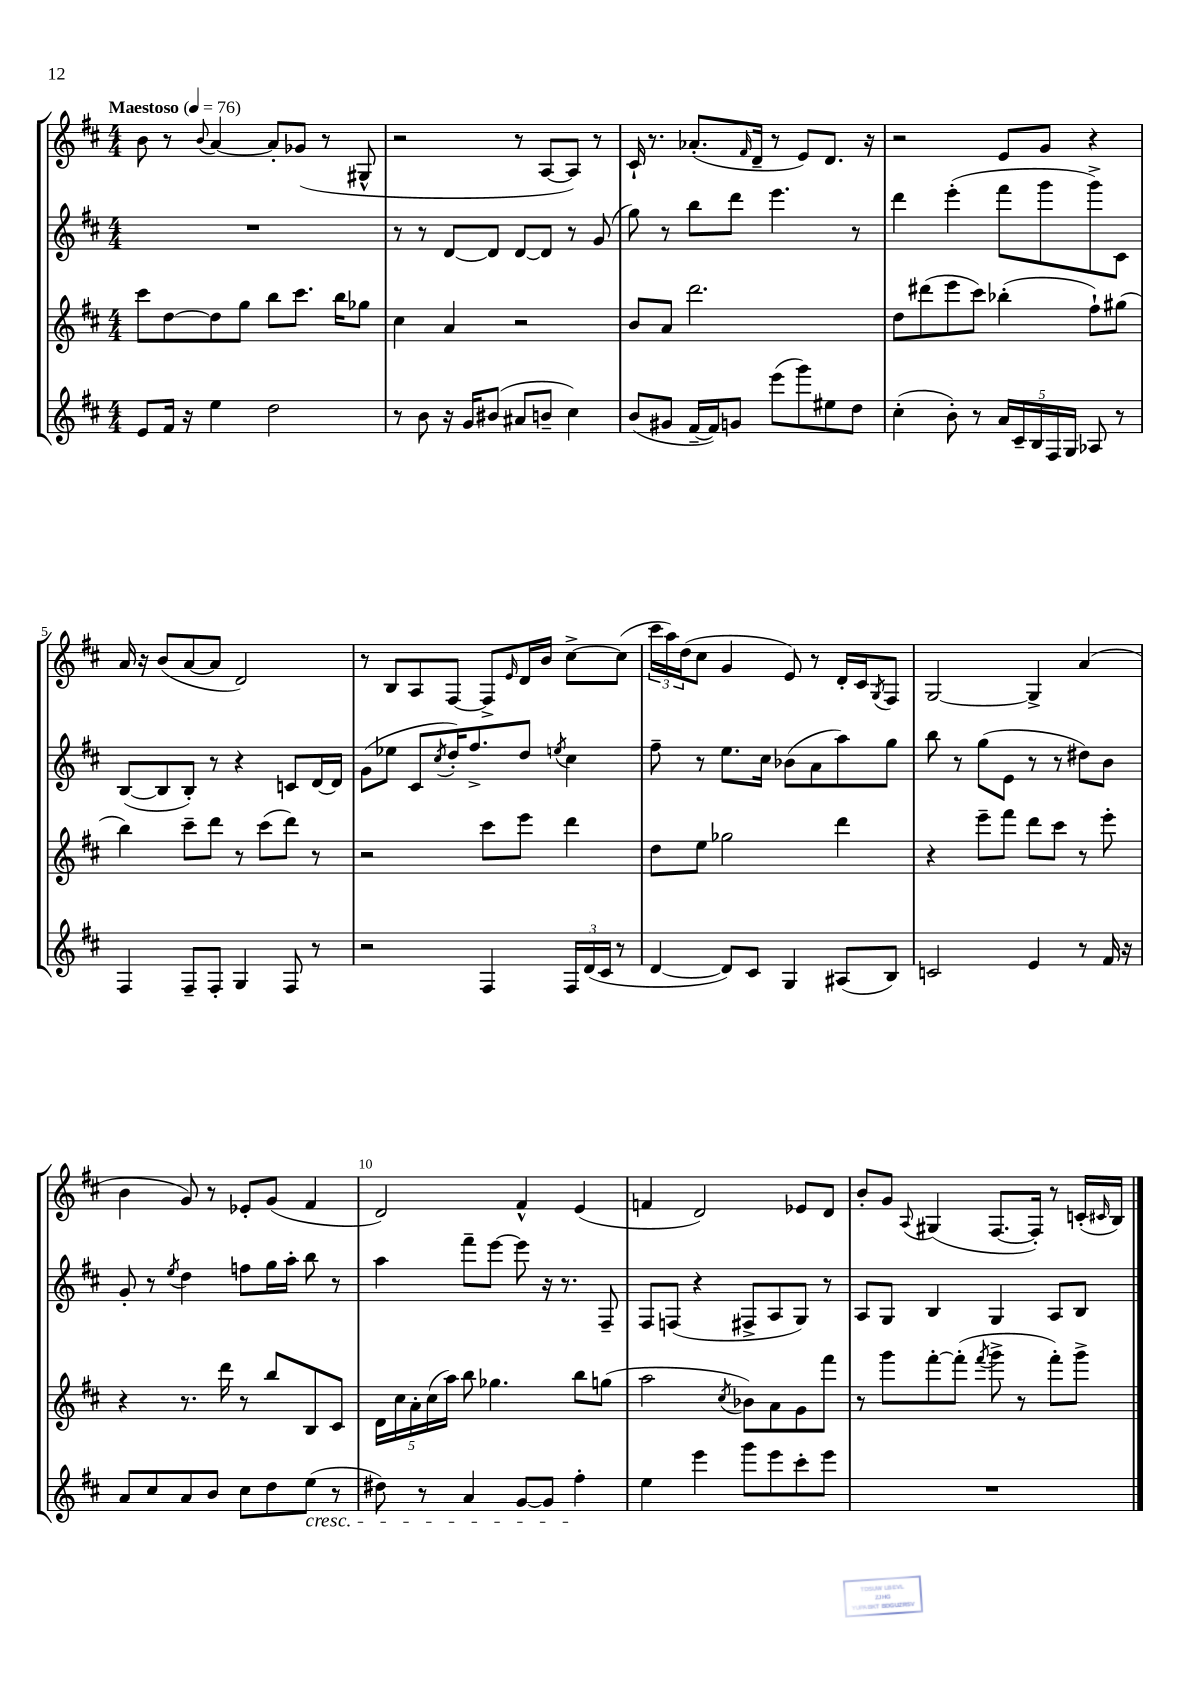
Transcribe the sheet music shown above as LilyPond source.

<<
\new StaffGroup <<
\new Staff = "s0" {
    \clef treble \key d \major \numericTimeSignature \time 4/4 \tempo "Maestoso" 4 = 76
    b'8 r8 \appoggiatura { b'8 } a'4~ a'8-. ges'8( r8 gis8-^ |
    r2 r8 a8~ a8) r8 |
    cis'16-! r8. aes'8.-.( \grace { fis'16 } d'16-- r8 e'8) d'8. r16 |
    r2 e'8 g'8 r4 |
    a'16 r16 b'8( a'8~ a'8 d'2) |
    r8 b8 a8 fis8~ fis8-> \grace { e'16 } d'16 b'16 cis''8~-> cis''8( |
    \tuplet 3/2 { cis'''16 a''16) d''16( } cis''8 g'4 e'8) r8 d'16-. cis'16 \acciaccatura { g8 } fis8 |
    g2~ g4-> a'4( |
    b'4 g'8) r8 ees'8-. g'8( fis'4 |
    d'2) fis'4-^ e'4( |
    f'4 d'2) ees'8 d'8 |
    b'8-. g'8 \appoggiatura { a8 } gis4( fis8.~ fis16-.) r8 c'16-.( \grace { cis'16 } b16) \bar "|." |
}
\new Staff = "s1" {
    \clef treble \key d \major \numericTimeSignature \time 4/4
    R1 |
    r8 r8 d'8~ d'8 d'8~ d'8 r8 g'8( |
    g''8) r8 b''8 d'''8 e'''4. r8 |
    d'''4 e'''4-.( fis'''8 g'''8 g'''8->) cis'8 |
    b8~( b8 b8-.) r8 r4 c'8 d'16~ d'16 |
    g'8( ees''8 cis'8 \acciaccatura { cis''8 } d''16-.) fis''8.-> d''8 \acciaccatura { e''8 } cis''4 |
    fis''8-- r8 e''8. cis''16 bes'8( a'8 a''8) g''8 |
    b''8 r8 g''8( e'8 r8 r8 dis''8) b'8 |
    g'8-. r8 \acciaccatura { e''8 } d''4 f''8 g''16 a''16-. b''8 r8 |
    a''4 fis'''8-- e'''8~ e'''8 r16 r8. fis8-- |
    fis8 f8( r4 fis8-> a8 g8) r8 |
    a8 g8 b4 g4 a8 b8 \bar "|." |
}
\new Staff = "s2" {
    \clef treble \key d \major \numericTimeSignature \time 4/4
    cis'''8 d''8~ d''8 g''8 b''8 cis'''8. b''16 ges''8 |
    cis''4 a'4 r2 |
    b'8 a'8 d'''2. |
    d''8 dis'''8( e'''8 cis'''8) bes''4-.( fis''8-!) gis''8( |
    b''4) cis'''8-- d'''8 r8 cis'''8( d'''8) r8 |
    r2 cis'''8 e'''8 d'''4 |
    d''8 e''8 ges''2 d'''4 |
    r4 e'''8-- fis'''8 d'''8 cis'''8 r8 e'''8-. |
    r4 r8. d'''16 r8 b''8 b8 cis'8 |
    \tuplet 5/4 { d'16 cis''16 a'16-. cis''16( a''16) } b''8 ges''4. b''8 g''8( |
    a''2 \acciaccatura { cis''8 } bes'8) a'8 g'8 fis'''8 |
    r8 g'''8 fis'''8~-. fis'''8-.( \acciaccatura { fis'''8 } g'''8-> r8 fis'''8-.) g'''8-> \bar "|." |
}
\new Staff = "s3" {
    \clef treble \key d \major \numericTimeSignature \time 4/4
    e'8 fis'16 r16 e''4 d''2 |
    r8 b'8 r16 g'16 bis'8( ais'8 b'8-- cis''4) |
    b'8( gis'8 fis'16~-- fis'16) g'8 e'''8( g'''8) eis''8 d''8 |
    cis''4-.( b'8-.) r8 \tuplet 5/4 { a'16 cis'16-- b16 fis16 g16 } aes8 r8 |
    fis4 fis8-- fis8-. g4 fis8 r8 |
    r2 fis4 \tuplet 3/2 { fis16 d'16( cis'16 } r8 |
    d'4~ d'8) cis'8 g4 ais8( b8) |
    c'2 e'4 r8 fis'16 r16 |
    a'8 cis''8 a'8 b'8 cis''8 d''8 e''8\cresc( r8 |
    dis''8) r8 a'4 g'8~ g'8 fis''4-.\! |
    e''4 e'''4 g'''8 e'''8 cis'''8-. e'''8 |
    R1 \bar "|." |
}
>>
>>
\layout { \context { \Score \override BarNumber.break-visibility = ##(#f #t #t) barNumberVisibility = #(every-nth-bar-number-visible 5) } }
